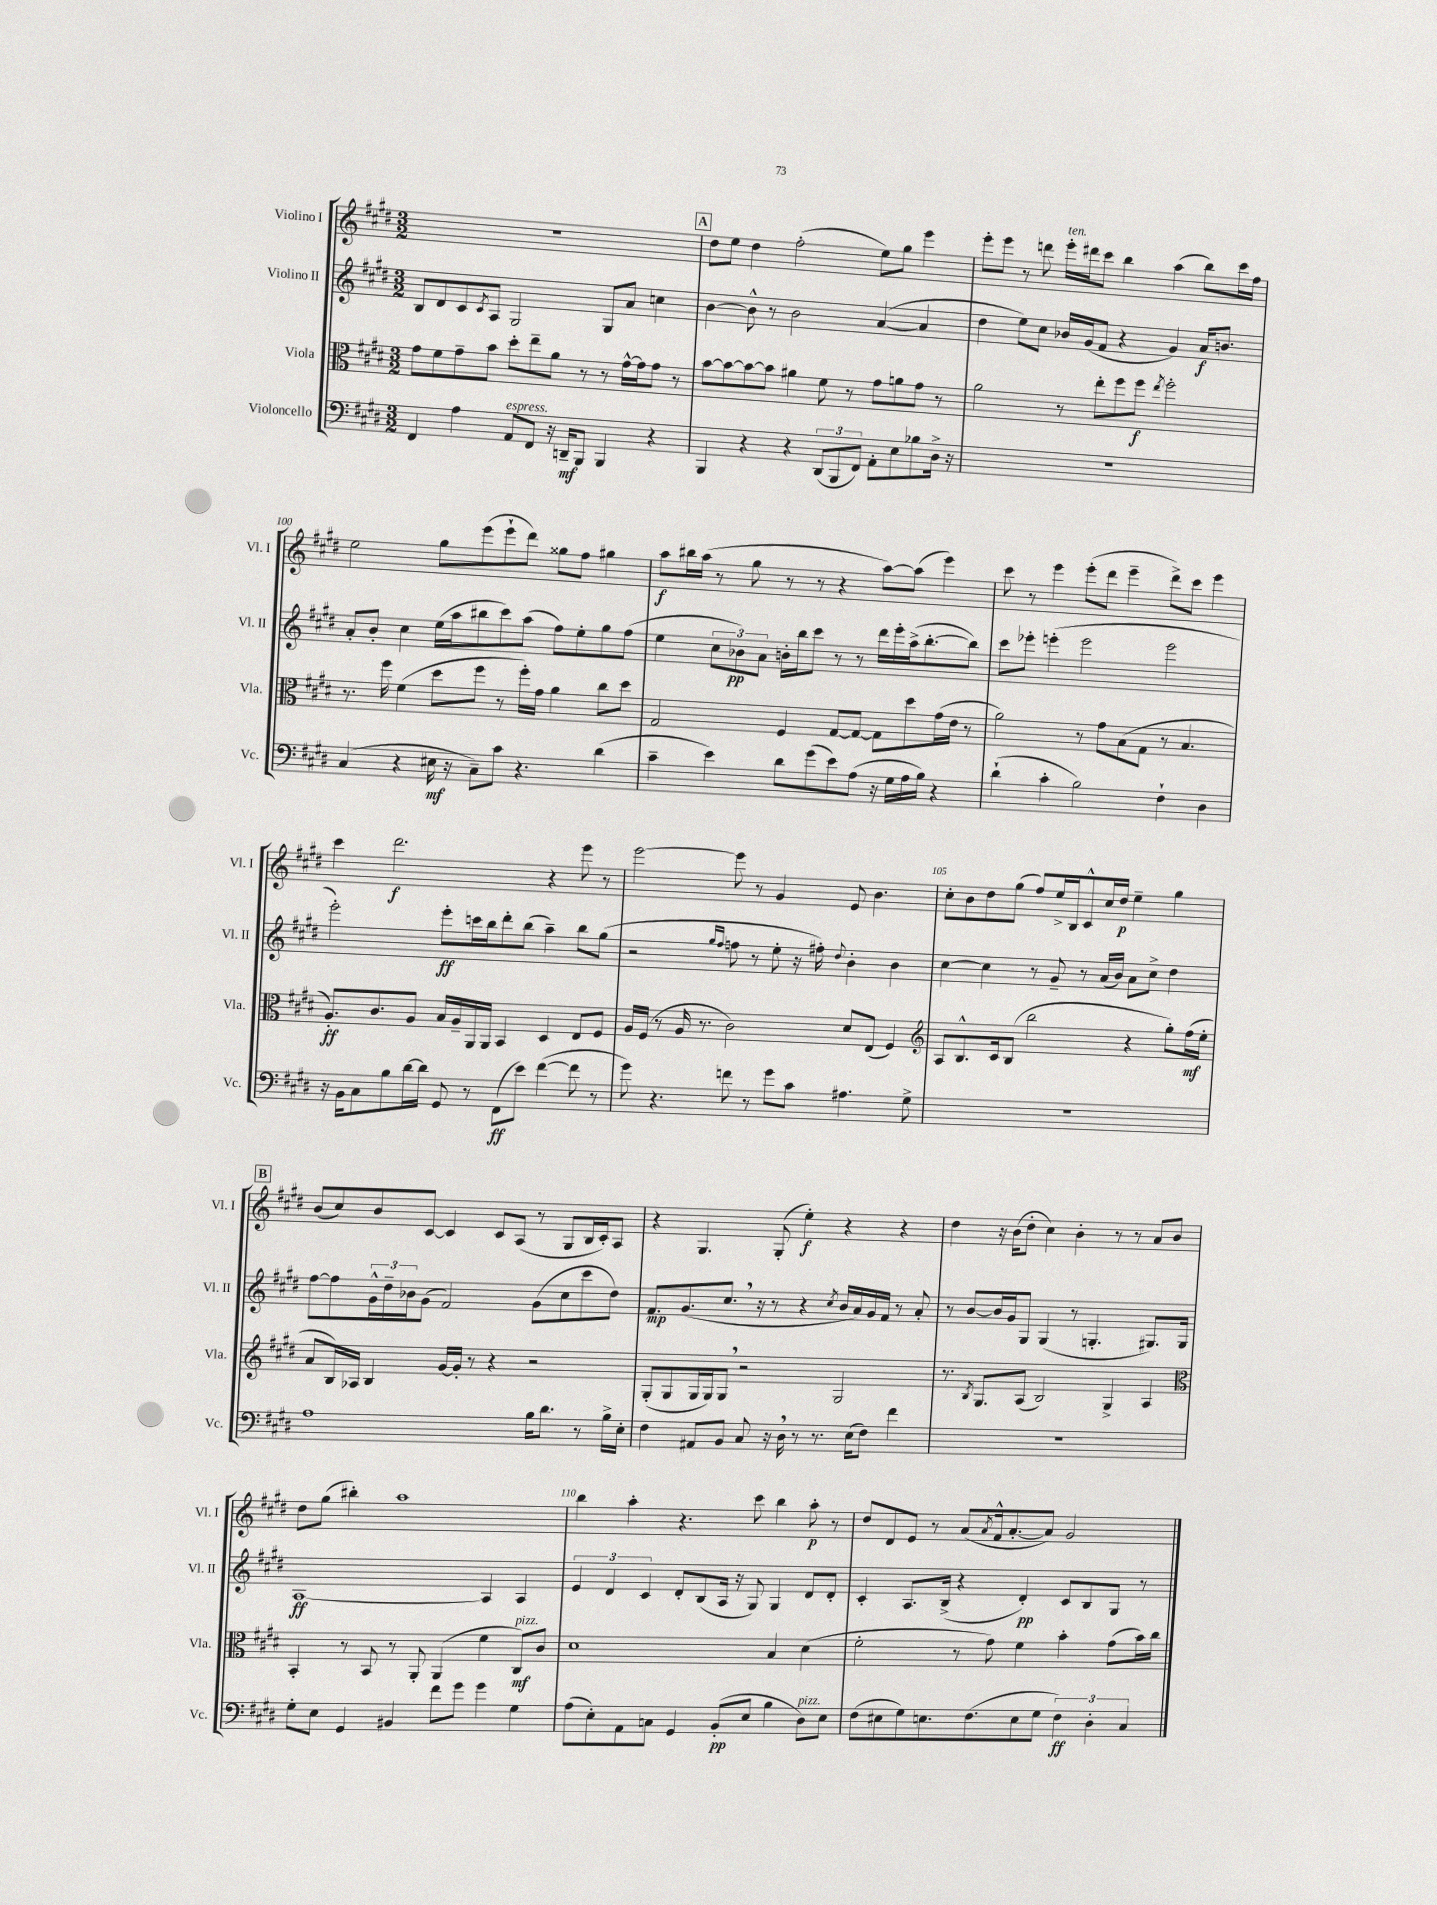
<<
\new StaffGroup <<
\new Staff = "s0" \with { instrumentName = "Violino I" shortInstrumentName = "Vl. I" } {
    \clef treble \key e \major \numericTimeSignature \time 3/2
    R1. |
    \mark \markup { \box "A" } dis''8 e''8 dis''4 fis''2-.( e''8) gis''8 e'''4 |
    e'''8-. e'''8 r8 d'''8 e'''16-.^\markup { \italic "ten." } dis'''16 cis'''8 b''4 a''4( b''8) cis'''16 fis''16 |
    e''2 gis''8 e'''8( e'''8-! dis'''8) gisis''8 fis''8 gis''4 |
    a''8\f bis''16 a''16( r8 gis''8 r8 r8 r4 a''8~) a''8( e'''4) |
    cis'''8 r8 e'''4 e'''8-.( dis'''8 e'''4-- dis'''8->) cis'''8 e'''4 |
    cis'''4 dis'''2.\f r4 e'''8 r8 |
    e'''2~ e'''8 r8 gis'4 e'8 b'4. |
    cis''8-. b'8 dis''8 gis''8( fis''8) e''16-> b16 cis'8-^ cis''16 dis''16\p e''4-- gis''4 |
    \mark \markup { \box "B" } b'8( cis''8) b'8 cis'8~ cis'4 cis'8 a8( r8 gis8 b16 cis'16-.) a8 |
    r4 gis4. gis8-.( e''4-.\f) r4 r4 |
    dis''4 r16 b'16( dis''8-. cis''4) b'4-. r8 r8 a'8 b'8 |
    dis''8 gis''8( bis''4-.) a''1 |
    b''4 a''4-. r4. cis'''8 b''4 a''8-.\p r8 |
    dis''8 dis'8 e'8 r8 a'8( \acciaccatura { a'8 } fis'16-^ a'8.~-. a'8) gis'2 \bar "|." |
}
\new Staff = "s1" \with { instrumentName = "Violino II" shortInstrumentName = "Vl. II" } {
    \clef treble \key e \major \numericTimeSignature \time 3/2
    b8 dis'8 cis'8 \acciaccatura { cis'8 } a8 gis2 gis8 a'8 c''4 |
    \mark \markup { \box "A" } b'4~ b'8-^ r8 b'2 a'4~( a'4 |
    dis''4 e''8) cis''8 bes'16 gis'16( fis'8 r4 gis'4) a'16\f b'8. |
    a'8-. b'8-. cis''4 e''16( a''16 bis''8 cis'''8) a''8( fis''8) e''8-. gis''8 fis''8( |
    e''4 \tuplet 3/2 { cis''8 bes'8\pp) a'8 } b'16-. b''16 cis'''8 r8 r8 dis'''16 e'''16-. a''16->( b''8.~-. b''8) |
    cis'''8 ees'''8-. e'''4-.( e'''2 e'''2 |
    e'''2-.) e'''8-.\ff c'''16 b''16 dis'''8-. b''8( a''4--) b''8 gis''8( |
    r2 \grace { gis''16 fis''16 } f''8 r8 e''8-. r16 fis''16-.) \appoggiatura { dis''8 } b'4-. b'4 |
    cis''4~ cis''4 r8 gis'8-- r8 a'16( b'16) a'8 cis''8-> dis''4 |
    \mark \markup { \box "B" } fis''8~ fis''8 \tuplet 3/2 { gis'16-^ dis''16-- bes'16 } gis'8( fis'2) gis'8( cis''8 cis'''8 dis''8) |
    fis'8.\mp gis'8.( cis''8. \breathe r16 r8 r4 \acciaccatura { cis''8 } b'16 a'16) gis'16 fis'16 r8 a'8-. |
    r8 b'8~ b'16 gis'16 gis8 gis4( r8 g4.-. gis8.) gis16 |
    a1~\ff a4 a4 |
    \tuplet 3/2 { e'4 dis'4 cis'4 } dis'8-. b8( a16 r16 gis8) gis4 dis'8 dis'8-. |
    cis'4-. a8. b16->( r4 dis'4-.\pp) cis'8 b8 gis8 r8 \bar "|." |
}
\new Staff = "s2" \with { instrumentName = "Viola" shortInstrumentName = "Vla." } {
    \clef alto \key e \major \numericTimeSignature \time 3/2
    gis'8 fis'8 gis'8-- b'8 dis''8-. e''8-- a'8 r8 r8 gis'16~-^ gis'16 gis'8 r8 |
    \mark \markup { \box "A" } b'8~ b'8~ b'8~ b'8 ais'4 fis'8 r8 gis'8 a'8 gis'8 r8 |
    a'2 r8 e''8-. fis''8 fis''8\f \acciaccatura { e''8 } fis''2-. |
    r8. fis''16 fis'4( dis''8 fis''8 r8 fis''16-.) gis'16 a'4 cis''8 dis''8 |
    gis2 fis4 gis8~ gis8~ gis8 dis''8 gis'16( e'16 r8 |
    a'2) r8 gis'8 b8( gis8 r8 b4. |
    a8.-.\ff) cis'8. a8 b16 a16-- a,16 a,16 b,4 dis4 e8 fis8 |
    a16 fis16( r8 a16 r8. cis'2) dis'8 e8( fis4) |
    \clef treble a8 b8.-^ cis'16 b8( b''2 r4 gis''8-.) fis''16\mf( e''16-. |
    \mark \markup { \box "B" } a'8 b16) aes16 b4 gis'16~ gis'16-. r8 r4 r2 |
    gis8-.( gis8 gis16 gis16) gis8 \breathe r2 gis2 |
    r8. \acciaccatura { b8 } gis8. a8( b2) gis4-> a4 |
    \clef alto b,4-. r8 b,8 r8 a,8-. a,4( fis'4 cis8\mf^\markup { \italic "pizz." }) cis'8 |
    dis'1 b4 dis'4( |
    fis'2-. r8 gis'8) fis'4 b'4-. gis'8( b'16) cis''16 \bar "|." |
}
\new Staff = "s3" \with { instrumentName = "Violoncello" shortInstrumentName = "Vc." } {
    \clef bass \key e \major \numericTimeSignature \time 3/2
    fis,4 a4 a,8^\markup { \italic "espress." } fis,8 r16 d,16--\mf b,,8 b,,4 r4 |
    \mark \markup { \box "A" } b,,4 r4 r4 \tuplet 3/2 { dis,8( b,,8 fis,8) } a,8-. e8 bes8 dis16-> r16 |
    R1. |
    cis4( r4 eis16\mf r16 cis8--) cis'8 r4. dis'4( |
    cis'4-- e'4) dis'8 gis'8( e'8) a8( r16 gis16 a16 b16) r4 |
    dis'4-!( cis'4-. b2) fis4-! dis4 |
    r16 b,16 cis8 b8 dis'16~ dis'16 gis,8 r8 fis,8\ff( e'8) fis'4~( fis'8 r8 |
    gis'8) r4. f'8 r8 gis'8 cis'8 ais4. gis8-> |
    R1. |
    \mark \markup { \box "B" } a1 b16 dis'8. r8 b16-> e16-. |
    fis4 ais,8 b,8 cis8 r16 dis16 \breathe r8 r8. e16( fis8) fis'4 |
    R1. |
    gis8-. e8 gis,4 bis,4 fis'8 gis'8 gis'4 gis4 |
    a8( e8-.) a,8 c8 gis,4 b,8-.\pp( e8 b4 dis8^\markup { \italic "pizz." }) e8 |
    fis8( eis8 gis8) e8. fis8.( e8 gis8 \tuplet 3/2 { fis4\ff) dis4-. cis4 } \bar "|." |
}
>>
>>
\layout { \context { \Score currentBarNumber = #97 \override BarNumber.break-visibility = ##(#f #t #t) barNumberVisibility = #(every-nth-bar-number-visible 5) } }
